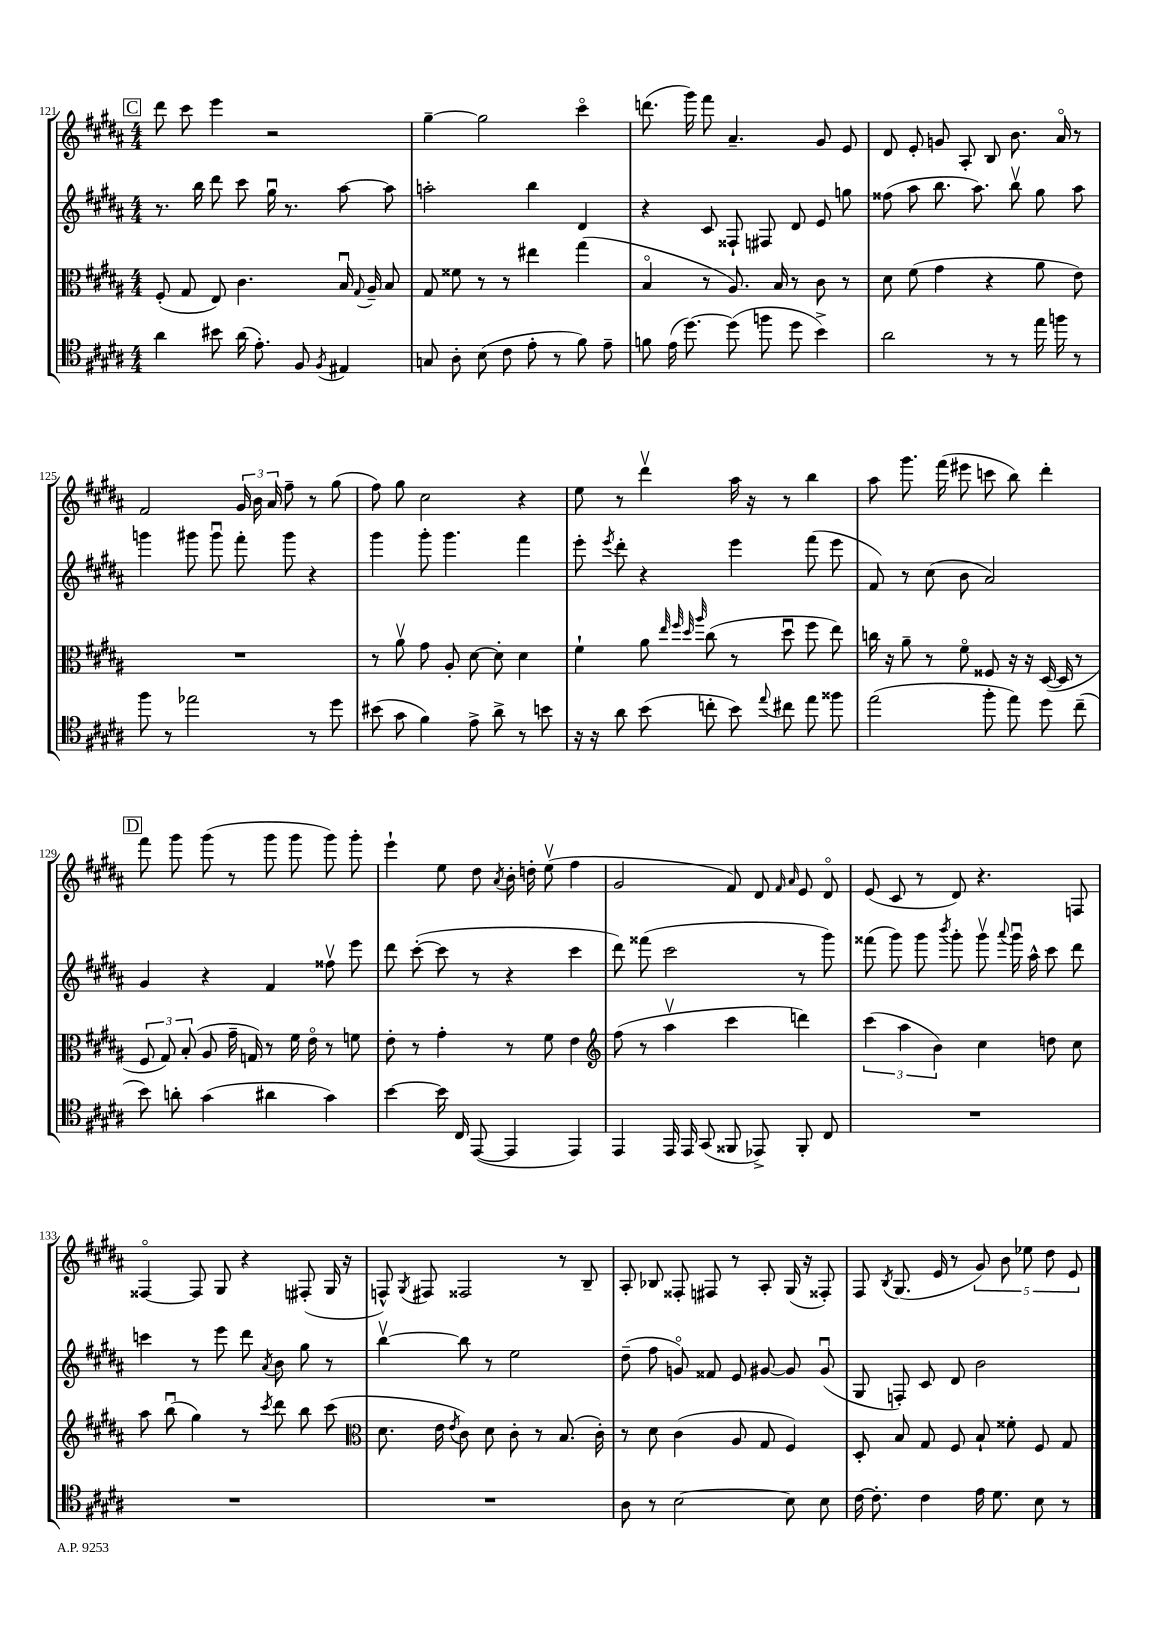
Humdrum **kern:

**kern	**kern	**kern	**kern
*staff4	*staff3	*staff2	*staff1
*clefC4	*clefC3	*clefG2	*clefG2
*k[f#c#g#d#a#]	*k[f#c#g#d#a#]	*k[f#c#g#d#a#]	*k[f#c#g#d#a#]
*M4/4	*M4/4	*M4/4	*M4/4
4a#	(8F#'	8.r	8ddd#
.	8G#	.	8ccc#
.	.	16bb	.
8b#	8E)	8ddd#	4eee
(16a#	4.c#	8ccc#	.
8.e')	.	.	.
.	.	16gg#u	2r
.	.	8.r	.
8F#	.	.	.
8qF#	.	.	.
4E#	16Bu	[8aa#	.
.	8qqG#	.	.
.	16A#~	.	.
.	8B	8aa#]	.
=	=	=	=
8G	8G#	2aa'	[4gg#~
8A#'	8f##	.	.
(8B	8r	.	2gg#]
8c#	8r	.	.
8e'	4ee#	4bb	.
8r	.	.	.
8f#)	(4gg#	4d#	4ccc#o
8e~	.	.	.
=	=	=	=
8f	4Bo	4r	(8.ddd
(16e	.	.	.
[8.dd#)	.	.	16ggg#)
.	8r	8c#	8fff#
(8dd#]	8.A#)	8F##`	4.a#~
8ff	.	8F#	.
.	16B	.	.
8dd#	8r	8d#	.
4b^)	8c#	8e	8g#
.	8r	8gg	8e
=	=	=	=
2a#	8d#	(8ff##	8d#
.	(8f#	8aa#	8e'
.	4g#	8.bb	8g
.	.	.	8A#'
.	.	8.aa#)	.
8r	4r	.	8B
8r	.	8bbv	8.b
16ee	8a#	8gg#	.
16ff	.	.	16a#o
8r	8e)	8aa#	8r
=	=	=	=
8ff#	1r	4ggg	2f#
8r	.	.	.
2ee-	.	8ggg#	.
.	.	8ggg#u	.
.	.	8fff#'	24g#
.	.	.	24b
.	.	.	24a#
.	.	8ggg#	8ff#~
8r	.	4r	8r
8dd#	.	.	(8gg#
=	=	=	=
(8b#	8r	4ggg#	8ff#)
8g#	8a#v	.	8gg#
4f#)	8g#	8ggg#'	2cc#
.	8A#'	4.ggg#	.
8e^	[8d#	.	.
8a#^	8d#']	.	.
8r	4d#	4fff#	4r
8b	.	.	.
=	=	=	=
16r	4f#`	8eee'	8ee
16r	.	.	.
.	.	8qeee	.
8a#	.	8ddd#'	8r
(8b	8a#	4r	4ddd#v
.	32qqee	.	.
.	32qqff#	.	.
.	32qqdd#	.	.
.	32qqaa#	.	.
8cc'	(8cc#	.	.
8b)	8r	4eee	16aa#
.	.	.	16r
8qqee	.	.	.
8cc#	8dd#u	.	8r
8ee	8ff#	(8fff#	4bb
8ff##	8ee)	8eee	.
=	=	=	=
(2ee	16cc	8f#)	8aa#
.	16r	.	.
.	8a#~	8r	8.ggg#
.	8r	(8cc#	.
.	.	.	(16fff#
.	8f#o	8b	8eee#
8ff#'	8F##	2a#)	8ccc
8ee)	16r	.	8bb)
.	16r	.	.
8dd#	([16D#	.	4ddd#'
.	16D#]	.	.
(8cc#~	8r	.	.
=	=	=	=
8b)	12F#	4g#	8fff#
.	12G#)	.	.
8a'	.	.	8ggg#
.	(12B'	.	.
(4g#	8A#	4r	(8ggg#
.	16g#~	.	8r
.	16G)	.	.
4a#	8r	4f#	8ggg#
.	16f#	.	8ggg#
.	16eo	.	.
4g#)	8r	8ff##v	8ggg#)
.	8f	8eee	8ggg#'
=	=	=	=
[4b	8e'	8ddd#	4eee`
.	8r	([8ccc#'	.
16b]	4g#'	8ccc#]	8ee
16C#	.	.	.
([8EE	.	8r	8dd#
.	.	.	8qa#
4EE]	8r	4r	16b'
.	.	.	16dd'
.	8f#	.	(8eev
4EE)	4e	4ccc#	4ff#
=	=	=	=
*	*clefG2	*	*
4EE	(8ff#	8ddd#)	2g#
.	8r	(8fff##	.
16EE	4aa#v	2ccc#	.
16EE	.	.	.
(8GG#	.	.	.
8FF##	4ccc#	.	8f#)
8EE-^)	.	.	8d#
.	.	.	16qqf#
.	.	.	16qqa#
8FF##'	4ddd)	8r	8e
8C#	.	8ggg#)	8d#o
=	=	=	=
1r	(6ccc#	(8fff##	(8e
.	.	8ggg#)	8c#
.	6aa#	.	.
.	.	8ggg#	8r
.	6b)	.	.
.	.	8qbbb	.
.	.	8ggg#'	8d#)
.	4cc#	8ggg#v	4.r
.	.	8qqaaa#	.
.	.	16ggg#u	.
.	.	16aa#^^	.
.	8dd	8ccc#	.
.	8cc#	8ddd#	8F
=	=	=	=
1r	8aa#	4ccc	[4F##o
.	(8bbu	.	.
.	4gg#)	8r	8F##]
.	.	8eee	8G#
.	8r	8ddd#	4r
.	8qccc#	8qa#	.
.	8ddd#	8b	.
.	8bb	8gg#	(8F#'
.	(8ccc#	8r	16G#
.	.	.	16r
=	=	=	=
*	*clefC3	*	*
1r	8.d#	[4bbv	8F^^)
.	.	.	8qG#
.	.	.	8F#
.	16e	.	.
.	8qe	.	.
.	8c#)	8bb]	2F##
.	8d#	8r	.
.	8c#'	2ee	.
.	8r	.	.
.	(8.B	.	8r
.	.	.	8B~
.	16c#')	.	.
=	=	=	=
8A#	8r	(8dd#~	8A#'
8r	8d#	8ff#	8B-
[2B	(4c#	8go)	8F##'
.	.	8f##	8F#
.	8A#	8e	8r
.	8G#	[8g#	8A#'
8B]	4F#)	8g#]	(16G#
.	.	.	16r
8B	.	(8g#u	8F##')
=	=	=	=
[16c#	8D#'	8G#	8F#
8.c#']	.	.	.
.	.	.	8qB
.	8B	8F')	(8.G#
4c#	8G#	8c#	.
.	.	.	16e
.	8F#	8d#	8r
16e	8B`	2b	10g#)
8.d#	.	.	.
.	.	.	10b
.	8f##'	.	.
.	.	.	10ee-
8B	8F#	.	.
.	.	.	10dd#
8r	8G#	.	.
.	.	.	10e
==	==	==	==
*-	*-	*-	*-
